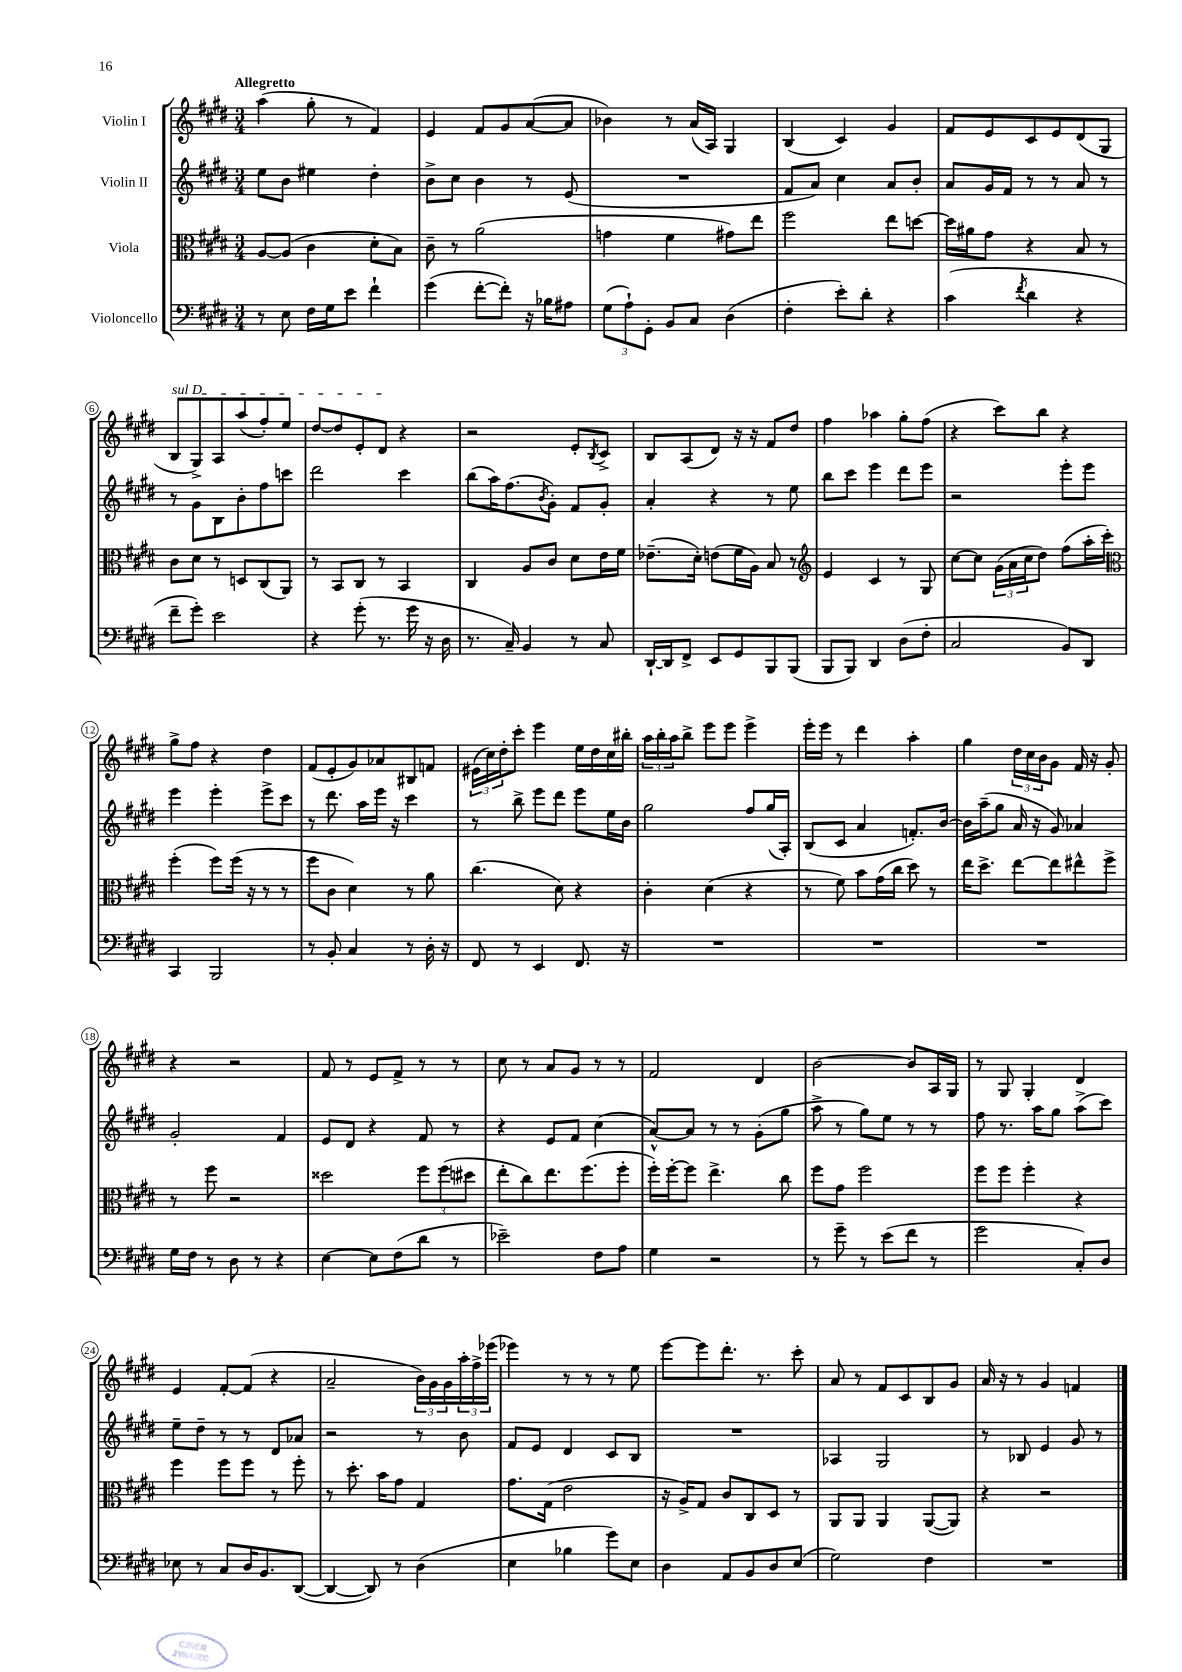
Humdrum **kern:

**kern	**kern	**kern	**kern
*part4	*part3	*part2	*part1
*staff4	*staff3	*staff2	*staff1
*I"Violoncello	*I"Viola	*I"Violin II	*I"Violin I
*clefF4	*clefC3	*clefG2	*clefG2
*k[f#c#g#d#]	*k[f#c#g#d#]	*k[f#c#g#d#]	*k[f#c#g#d#]
*M3/4	*M3/4	*M3/4	*M3/4
=1	=1	=1	=1
!	!	!	!LO:TX:a:B:t=Allegretto
8r	[8A/L	8ee\L	(4aa\
8E\	(8A/J]	8b\J	.
16F#\LL	4c#\	4ee#X\	8gg#'\
16G#\J	.	.	.
8e\J	.	.	8r
4f#`\	8d#'\L	4dd#'\	4f#/)
.	8B\J)	.	.
=2	=2	=2	=2
(4g#\	8c#~\	8b^\L	4e/
.	8r	8cc#\J	.
[8f#'\L	(2a\	4b\	8f#/L
8f#'\J])	.	.	8g#/
16r	.	8r	([8a/
16B-X\KL	.	.	.
8A#X\J	.	(8e/	8a/J]
=3	=3	=3	=3
(12G#\L	4gn\	2.r	4b-X\)
12A`\)	.	.	.
12GG#'\J	.	.	.
8BB/L	4f#\	.	8r
8C#/J	.	.	(16a/LL
.	.	.	16A/JJ)
(4D#\	8g#X\L)	.	4G#/
.	8ee\J	.	.
=4	=4	=4	=4
4F#'\	2ff#\	8f#/L	(4B/
.	.	8a/J)	.
8e'\L)	.	4cc#\	4c#/)
8d#'\J	.	.	.
4r	8ee\L	8a/L	4g#/
.	[8ddn\J	8b'/J	.
=5	=5	=5	=5
(4c#\	16dd\LL]	8a/L	8f#/L
.	16a#X\J	.	.
.	8g#\J	16g#/L	8e/
.	.	16f#/JJ	.
8qf#/	.	.	.
4d#\	4r	8r	8c#/
.	.	8r	8e/
4r	8B/	8a/	(8d#/
.	8r	8r	8G#/J
!!LO:LB:g=z
=6	=6	=6	=6
!	!	!	!LO:TX:a:i:t=sul D
8f#~\L	8c#\L	8r	8B/L
8g#'\J)	8d#\J	8g#\L	8G#^/)
2e\	8r	8B\	8A/
.	8Dn/L	8b'\	(8aa/
.	(8C#/	8ff#\	8ff#'/)
.	8AA/J)	8cccn\J	8ee/J
=7	=7	=7	=7
4r	8r	2ddd#\	[8dd#/L
.	8BB/L	.	8dd#/]
(8g#'\	8C#/J	.	8e'/
8.r	8r	.	8d#/J
.	4BB/	4ccc#\	4r
16g#\	.	.	.
16r	.	.	.
16D#\	.	.	.
=8	=8	=8	=8
8.r	4C#/	(8bb\L	2r
.	.	16aa\K)	.
16C#~/)	.	(8.ff#\	.
4BB/	8A/L	.	.
.	.	8qb/	.
.	8c#/J	8g#'\J)	.
8r	8d#\L	8f#/L	8e'/L
.	.	.	8qB/
8C#/	16e\L	8g#'/J	8c#^/J
.	16f#\JJ	.	.
=9	=9	=9	=9
[16DD#`/LL	(8.e-X~\L	4a'/	8B/L
16DD#/J]	.	.	.
8FF#^/J	.	.	(8A/
.	16d#'\Jk)	.	.
8EE/L	(8en\L	4r	8d#/J)
8GG#/	16f#\L	.	16r
.	16A\JJ)	.	16r
8BBB/	8B/	8r	8f#/L
(8BBB/J	8r	8ee\	8dd#/J
=10	=10	=10	=10
*	*clefG2	*	*
8BBB/L	4e/	8bb\L	4ff#\
8BBB/J)	.	8ccc#\J	.
4DD#/	4c#/	4eee\	4aa-X\
(8D#\L	8r	8ddd#\L	8gg#'\L
8F#'\J	8G#/	8eee\J	(8ff#\J
=11	=11	=11	=11
2C#/	[8cc#\L	2r	4r
.	8cc#\J]	.	.
.	(24g#\LL	.	8ccc#\L)
.	24a\	.	.
.	24cc#\J	.	.
.	8dd#\J)	.	8bb\J
8BB/L)	(8ff#\L	8eee'\L	4r
8DD#/J	16aa'\L	8eee\J	.
.	16ccc#'\JJ)	.	.
!!LO:LB:g=z
=12	=12	=12	=12
*	*clefC3	*	*
4CC#/	(4ff#'\	4eee\	8gg#^\L
.	.	.	8ff#\J
2BBB/	8ff#\L)	4eee'\	4r
.	(16ff#\Jk	.	.
.	16r	.	.
.	8r	8eee^\L	4dd#\
.	8r	8ccc#\J	.
=13	=13	=13	=13
8r	8ff#\L	8r	(8f#/L
8BB'/	8c#\J	8.ddd#\	8e'/
4C#/	4d#\)	.	8g#/)
.	.	16aa\LL	.
.	.	16eee\JJ	8a-X/
.	.	16r	.
8r	8r	4ccc#\	8B#X/
16D#'\	8a\	.	8fn/J
16r	.	.	.
=14	=14	=14	=14
8FF#/	(4.cc#\	8r	(24e#X\LL
.	.	.	24cc#\)
.	.	.	24dd#'\J
8r	.	8bb^\	8ccc#'\J
4EE/	.	8eee\L	4eee\
.	8d#\)	8ddd#\J	.
8.FF#/	4r	8eee\L	16ee\LL
.	.	.	16dd#\
.	.	16ee\L	16cc#\
16r	.	16b\JJ	16bb#X'\JJ
=15	=15	=15	=15
2.r	4c#'\	2gg#\	24aa\LL
.	.	.	24bb'\
.	.	.	24aa\J
.	.	.	8bb^\J
.	(4d#\	.	8eee\L
.	.	.	8eee\J
.	4r	8ff#/L	4eee^\
.	.	(16gg#/L	.
.	.	16A'/JJ)	.
=16	=16	=16	=16
2.r	8r	(8B/L	16eee'\LL
.	.	.	16eee\JJ
.	8f#\)	8c#/J	8r
.	8b\L	4a/	4ddd#\
.	(16g#\L	.	.
.	16cc#\JJ	.	.
.	8dd#\)	8.fn'/L)	4aa'\
.	8r	.	.
.	.	[16b/Jk	.
=17	=17	=17	=17
2.r	16ee\KL	16b\LL]	4gg#\
.	8.dd#^\J	(16aa~\J	.
.	.	8gg#\J	.
.	[8ee\L	16a/	24dd#\LL
.	.	.	24cc#\
.	.	16r	.
.	.	.	24b\J
.	8ee\]	8g#/)	8g#\J
.	8ee#X^^\	4a-X/	16f#/
.	.	.	16r
.	8ff#^\J	.	8g#'/
!!LO:LB:g=z
=18	=18	=18	=18
16G#\LL	8r	2g#'/	4r
16F#\JJ	.	.	.
8r	8ff#\	.	.
8D#\	2r	.	2r
8r	.	.	.
4r	.	4f#/	.
=19	=19	=19	=19
[4E\	2dd##X\	8e/L	8f#/
.	.	8d#/J	8r
8E\L]	.	4r	8e/L
(8F#\	.	.	8f#^/J
8d#\J	12ff#\L	8f#/	8r
.	(12ff#\	.	.
8r	.	8r	8r
.	12dd#X\J	.	.
=20	=20	=20	=20
2e-X~\)	8ee'\L	4r	8cc#\
.	8cc#\)	.	8r
.	8.ee\	8e/L	8a/L
.	.	8f#/J	8g#/J
.	(8.ff#\	.	.
8F#\L	.	(4cc#\	8r
8A\J	8ff#'\J	.	8r
=21	=21	=21	=21
4G#\	16ff#'\LL)	[8a^^/L)	2f#/
.	[16ff#'\J	.	.
.	8ff#\J]	8a/J]	.
2r	4.ee^\	8r	.
.	.	8r	.
.	.	(8g#'\L	4d#/
.	8cc#\	8gg#\J	.
=22	=22	=22	=22
8r	8ff#\L	8aa^\	[2b\
8g#~\	8g#\J	8r	.
8r	2ff#\	8gg#\L)	.
(8e\L	.	8ee\J	.
8f#\J	.	8r	8b/L]
8r	.	8r	16A/L
.	.	.	16G#/JJ
=23	=23	=23	=23
2g#\	8ff#\L	8ff#\	8r
.	8ff#\J	8.r	8G#/
.	4ff#'\	.	4G#'/
.	.	16aa\KL	.
.	.	8gg#\J	.
8C#'/L)	4r	(8aa^\L	4d#/
8D#/J	.	8ccc#\J)	.
!!LO:LB:g=z
=24	=24	=24	=24
8E-X\	4ff#\	8ee~\L	4e/
8r	.	8dd#~\J	.
8C#/L	8ff#\L	8r	[8f#'/L
16D#/K	8ff#\J	8r	(8f#/J]
8.BB/	.	.	.
.	8r	8d#/L	4r
([8DD#/J	8ff#'\	8a-X/J	.
=25	=25	=25	=25
4DD#/_	8r	2r	2a~/
.	8.dd#'\	.	.
8DD#/])	.	.	.
.	16b\KL	.	.
8r	8g#\J	.	.
(4D#\	4G#/	8r	24b\LL)
.	.	.	24g#\
.	.	.	24g#\
.	.	8b\	24aa'\
.	.	.	24ff#^\
.	.	.	(24eee-X\JJ
=26	=26	=26	=26
4E\	8.g#\L	8f#/L	4eee-X\)
.	.	8e/J	.
.	(16G#\Jk	.	.
4B-X\	2e\	4d#/	8r
.	.	.	8r
8g#\L)	.	8c#/L	8r
8E\J	.	8B/J	8ee\
=27	=27	=27	=27
4D#\	16r	2.r	[8eee\L
.	16A^/KL)	.	.
.	8G#/J	.	8eee\]
8AA/L	8c#/L	.	8.ddd#'\J
8BB/	8C#/	.	.
.	.	.	8.r
8D#/	8D#/J	.	.
(8E/J	8r	.	8ccc#'\
=28	=28	=28	=28
2G#\)	8AA/L	4A-X/	8a/
.	8AA/J	.	8r
.	4AA/	2G#/	8f#/L
.	.	.	8c#/
4F#\	([8AA/L	.	8B/
.	8AA/J])	.	8g#/J
=29	=29	=29	=29
2.r	4r	8r	16a/
.	.	.	16r
.	.	8B-X/	8r
.	2r	4e/	4g#/
.	.	8g#/	4fn/
.	.	8r	.
==	==	==	==
*-	*-	*-	*-
